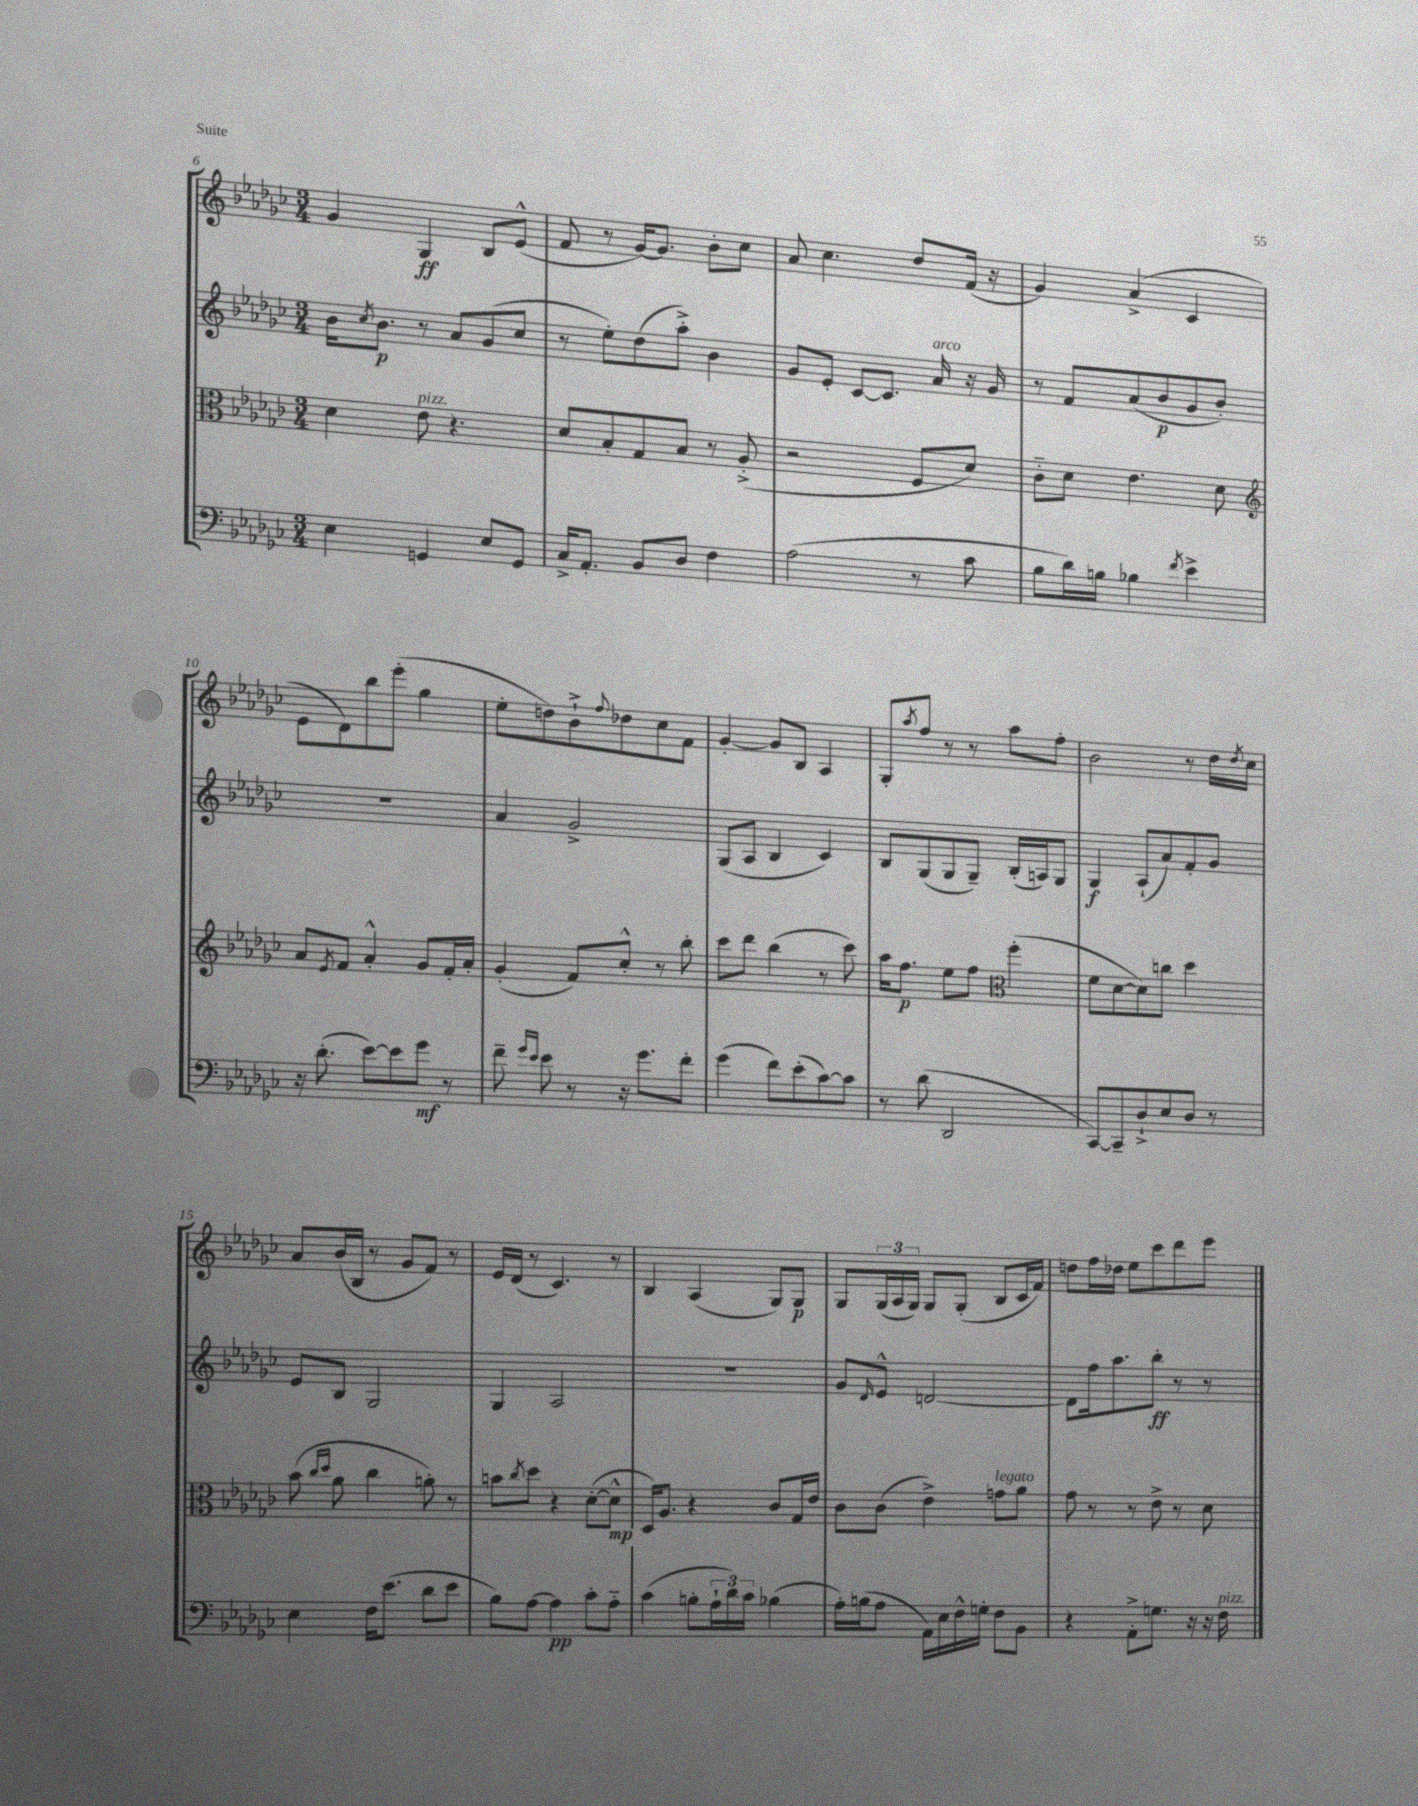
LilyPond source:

<<
\new StaffGroup <<
\new Staff = "s0" {
    \clef treble \key ges \major \numericTimeSignature \time 3/4
    ges'4 ges4\ff bes8 ees'8-^( |
    f'8 r8 ges'16~) ges'8. bes'8-. ces''8 |
    aes'8 ces''4. des''8 f'16( r16 |
    ges'4) aes'4->( ces'4 |
    ees'8 des'8) bes''8 ees'''8-.( ges''4 |
    ees''8-. d''8) bes'8-!-> \appoggiatura { f''8 } des''8 ces''8 f'8 |
    ges'4~-. ges'8 bes8 aes4 |
    ges8-. \acciaccatura { aes''8 } f''8 r8 r8 aes''8 f''8-. |
    bes'2 r8 des''16 \acciaccatura { des''8 } ces''16 |
    aes'8 bes'16( bes16 r8 ges'8 f'8) r8 |
    ees'16 des'16( r8 ces'4.) r8 |
    bes4 aes4( ges8) ges8\p |
    ges8 \tuplet 3/2 { ges16( aes16 ges16) } ges8 ges8-.( bes8 ces'16 f'16) |
    d''8 f''16 des''16 ees''8 ces'''8 des'''8 ees'''8 \bar "|." |
}
\new Staff = "s1" {
    \clef treble \key ges \major \numericTimeSignature \time 3/4
    bes'16 \acciaccatura { ces''8 } bes'8.\p r8 aes'8 ges'8( ces''8 |
    r8 ees''8-.) des''8( aes''8-.->) bes'4 |
    ges'8 ees'8-. ces'8~ ces'8. aes'16^\markup { \italic "arco" } r16 ges'16 |
    r8 f'8 aes'8( bes'8\p ges'8 bes'8-.) |
    R2. |
    aes'4 ges'2-> |
    ges8( aes8 bes4 ces'4) |
    bes8 ges8( ges8 ges8--) bes16-.( a16) ges8 |
    ges4\f aes8-!( aes'8) f'8-. ges'8 |
    ees'8 bes8 ges2 |
    ges4 aes2 |
    R2. |
    ges'8 \grace { des'16 } ees'8-^ d'2~ |
    d'8 f''16 aes''8. bes''8-.\ff r8 r8 \bar "|." |
}
\new Staff = "s2" {
    \clef alto \key ges \major \numericTimeSignature \time 3/4
    des'4 ees'8^\markup { \italic "pizz." } r4. |
    des'8 bes8-. ges8 bes8 r8 aes8-.->( |
    r2 f8 des'8) |
    ces'8-_ des'8 ees'4. des'8 |
    \clef treble aes'8 \acciaccatura { ees'8 } f'8 aes'4-.-^ ges'8 f'16-. aes'16-. |
    ges'4-.( f'8) ces''8-.-^ r8 bes''8-. |
    ces'''8 des'''8 bes''4( r8 ces'''8) |
    aes''16 f''8.\p ees''8 f''8 \clef alto f''4-.( |
    f'8 des'8~ des'8) c''8 des''4 |
    bes'8( \grace { ces''16 des''16 } aes'8 ces''4 a'8-.) r8 |
    b'8 \acciaccatura { ces''8 } des''8 r4 des'8~-.( des'8-^\mp |
    des16) aes8. r4 ces'8 ges16 ees'16 |
    ces'8 ces'8( ees'4->) g'8^\markup { \italic "legato" } aes'8 |
    ges'8 r8 r8 ees'8-> r8 des'8 \bar "|." |
}
\new Staff = "s3" {
    \clef bass \key ges \major \numericTimeSignature \time 3/4
    ees4 g,4 ees8 g,8 |
    ces16-> aes,8.-. bes,8 des8 f4 |
    aes2( r8 ces'8 |
    bes8 des'16) b16 bes4 \acciaccatura { f'8 } ees'4-> |
    r16 des'8.-.( ees'8~) ees'8 ges'8\mf r8 |
    f'8-- \grace { ges'16 ees'16 } ees'8 r8 r16 ges'8. f'8-. |
    ges'4( f'8) ees'8-.( ces'8~) ces'8 |
    r8 des'8( des,2 |
    ces,8~) ces,8-- des8-!-> ees8 des8 r8 |
    ees4 f16 ees'8.( des'8 ees'8 |
    bes8) aes8~ aes4\pp ces'8-. aes8-_ |
    ces'4( b8-. \tuplet 3/2 { aes16-! des'16) ces'16 } bes4( |
    aes16-.) b16( aes8 aes,16) ees16 f16-^ g16-. f8 bes,8 |
    r4 aes,8-.-> g8. r16 r16 f16^\markup { \italic "pizz." } \bar "|." |
}
>>
>>
\layout { \context { \Score currentBarNumber = #6 } }
